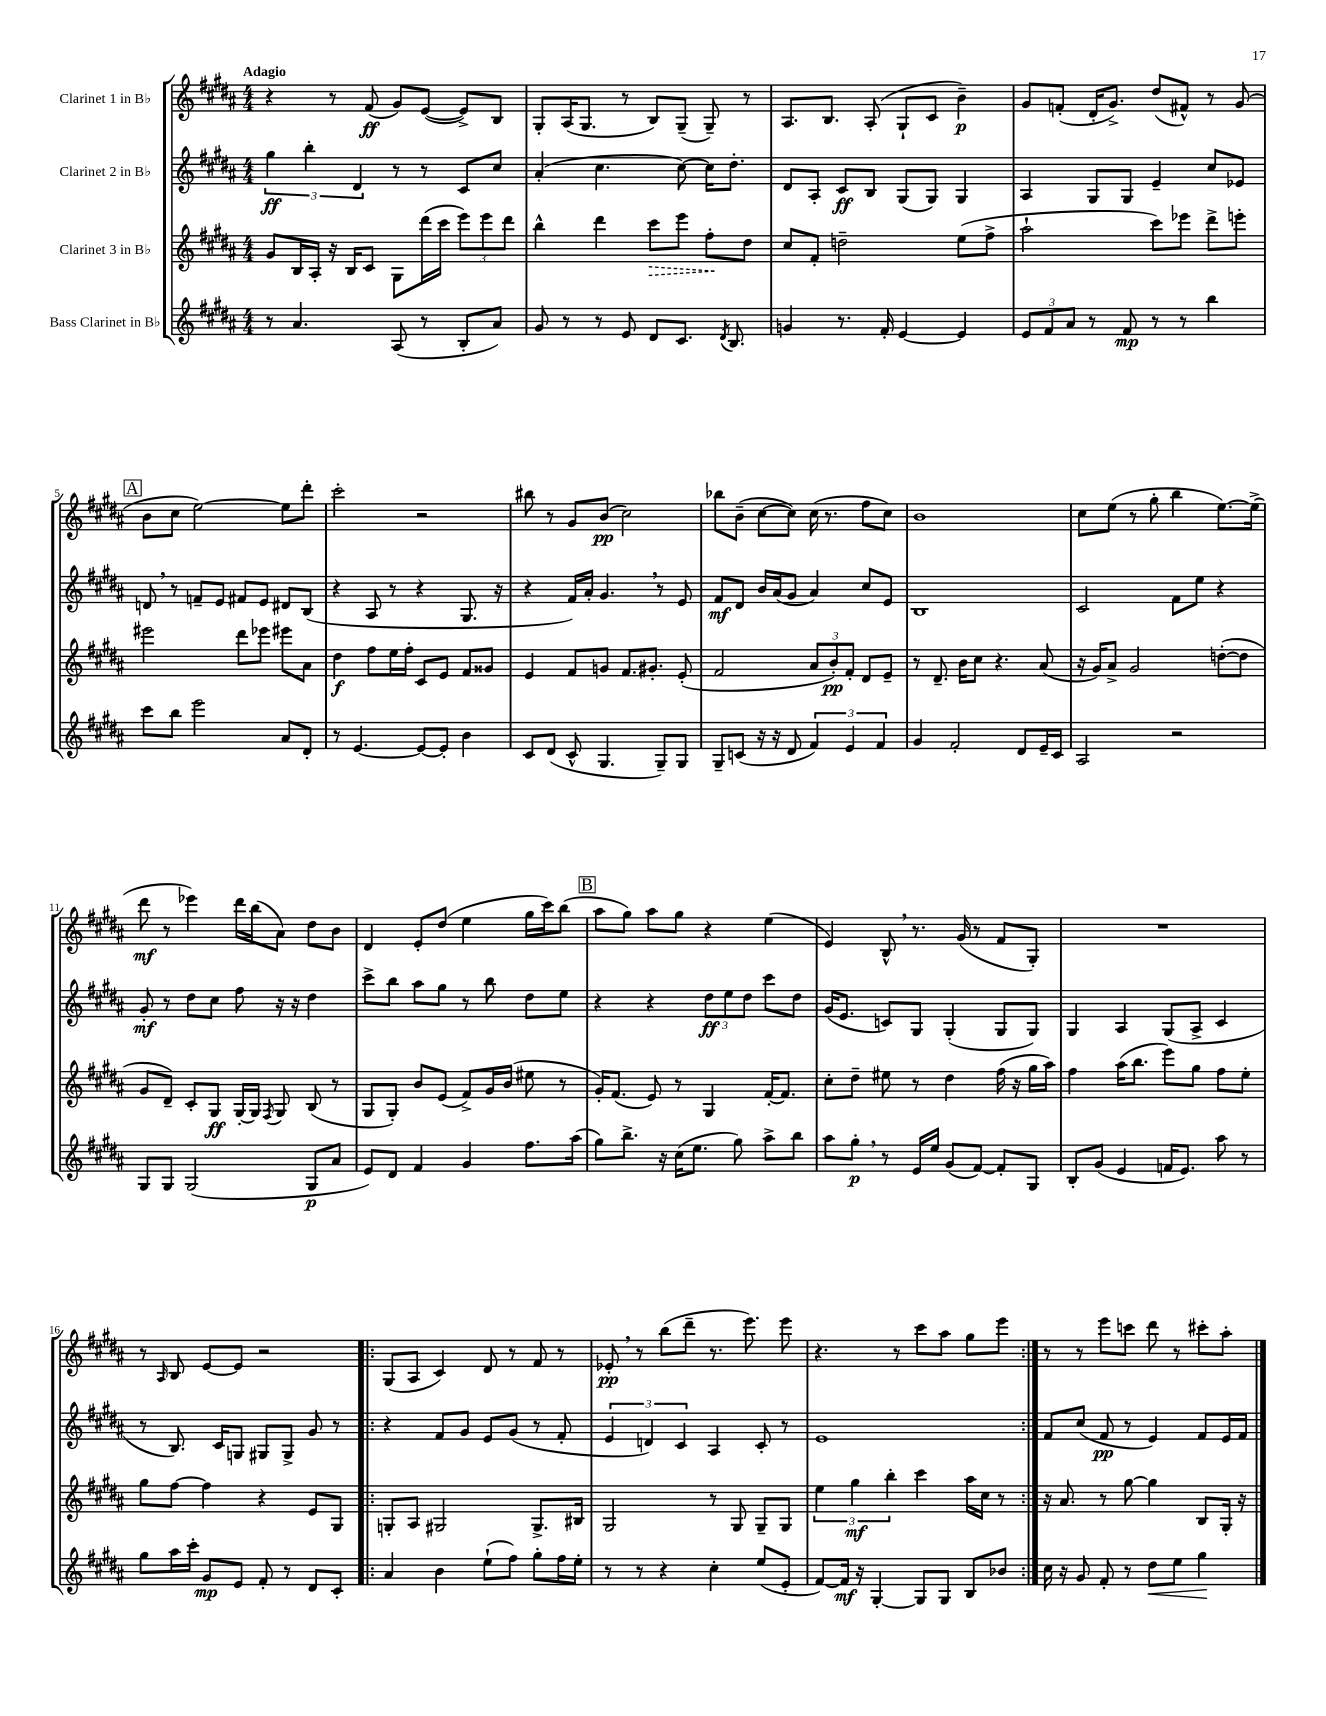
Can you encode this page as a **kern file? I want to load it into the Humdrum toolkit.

**kern	**kern	**kern	**kern
*staff4	*staff3	*staff2	*staff1
*clefG2	*clefG2	*clefG2	*clefG2
*k[f#c#g#d#a#]	*k[f#c#g#d#a#]	*k[f#c#g#d#a#]	*k[f#c#g#d#a#]
*M4/4	*M4/4	*M4/4	*M4/4
8r	8g#	6gg#	4r
4.a#	16B	.	.
.	.	6bb'	.
.	16A#'	.	.
.	16r	.	8r
.	16B	.	.
.	.	6d#	.
.	8c#	.	(8f#
(8A#	8G#	8r	8g#)
8r	(16ddd#	8r	([8e
.	16ccc#	.	.
8B'	12eee)	8c#	8e^])
.	12eee	.	.
8a#)	.	8cc#	8B
.	12ddd#	.	.
=	=	=	=
8g#	4bb^^	(4a#'	8G#'
8r	.	.	(16A#
.	.	.	8.G#
8r	4ddd#	4.cc#	.
8e	.	.	8r
8d#	8ccc#	.	8B)
8.c#	8eee	[8cc#)	(8G#~
.	8ff#'	16cc#]	8G#~)
8qd#	.	.	.
8.B	.	8.dd#'	.
.	8dd#	.	8r
=	=	=	=
4g	8cc#	8d#	8.A#
.	8f#'	8A#'	.
.	.	.	8.B
8.r	2dd~	8c#	.
.	.	8B	(8A#'
16f#'	.	.	.
[4e	.	(8G#	8G#`
.	.	8G#)	8c#
4e]	(8ee	4G#	4b~)
.	8ff#^	.	.
=	=	=	=
12e	2aa#`	4A#	8g#
12f#	.	.	.
.	.	.	(8f'
12a#	.	.	.
8r	.	8G#	16d#'
.	.	.	8.g#^)
8f#	.	8G#	.
8r	8ccc#)	4e~	(8dd#
8r	8eee-	.	8f#^^)
4bb	8ddd#^	8cc#	8r
.	8eee'	8e-	(8g#
=	=	=	=
8ccc#	2eee#	8d	8b
8bb	.	8r	8cc#
2eee	.	8f~	[2ee)
.	.	8e	.
.	8ddd#	8f#	.
.	8eee-	8e	.
8a#	8eee#	8d#	8ee]
8d#'	8a#	(8B	8ddd#'
=	=	=	=
8r	4dd#	4r	2ccc#'
[4.e	.	.	.
.	8ff#	8A#	.
.	16ee	8r	.
.	16ff#'	.	.
8e_	8c#	4r	2r
8e']	8e	.	.
4b	8f#	8.G#	.
.	8g##	.	.
.	.	16r	.
=	=	=	=
8c#	4e	4r	8bb#
(8d#	.	.	8r
8c#^^	8f#	16f#)	8g#
.	.	16a#'	.
4.G#	8g	4.g#	(8b
.	8.f#	.	2cc#)
.	8.g#'	.	.
8G#~)	.	8r	.
8G#	(8e'	8e	.
=	=	=	=
8G#~	2f#	8f#	8bb-
(8c	.	8d#	(8b~
16r	.	16b	[8cc#
16r	.	(16a#	.
8d#	.	8g#	8cc#])
6f#)	12a#	4a#)	(16cc#
.	.	.	8.r
.	12b')	.	.
6e	12f#'	.	.
.	8d#	8cc#	8ff#
6f#	.	.	.
.	8e~	8e	8cc#)
=	=	=	=
4g#	8r	1B	1b
.	8.d#~	.	.
2f#'	.	.	.
.	16b	.	.
.	8cc#	.	.
.	4.r	.	.
8d#	.	.	.
16e~	(8a#	.	.
16c#	.	.	.
=	=	=	=
2A#	16r	2c#	8cc#
.	16g#)	.	.
.	8a#^	.	(8ee
.	2g#	.	8r
.	.	.	8gg#'
2r	.	8f#	4bb
.	.	8ee	.
.	([8dd'	4r	[8.ee)
.	8dd]	.	.
.	.	.	(16ee^]
=	=	=	=
8G#	8g#	8g#'	8ddd#
8G#	8d#~)	8r	8r
(2G#	8c#'	8dd#	4eee-)
.	8G#	8cc#	.
.	[16G#'	8ff#	16ddd#
.	16G#]	.	(16bb
.	8qF#	.	.
.	8G#	16r	8a#)
.	.	16r	.
8G#	(8B	4dd#	8dd#
8a#	8r	.	8b
=	=	=	=
8e)	8G#	8ccc#^	4d#
8d#	8G#')	8bb	.
4f#	8b	8aa#	8e'
.	(8e	8gg#	(8dd#
4g#	8f#^)	8r	4ee
.	16g#	8bb	.
.	(16b	.	.
8.ff#	8ee#	8dd#	16gg#
.	.	.	16ccc#)
.	8r	8ee	(8bb
(16aa#	.	.	.
=	=	=	=
8gg#)	16g#')	4r	8aa#
.	(8.f#	.	.
8.bb^	.	.	8gg#)
.	8e)	4r	8aa#
16r	.	.	.
(16cc#	8r	.	8gg#
8.ee	.	.	.
.	4G#	12dd#	4r
.	.	12ee	.
8gg#)	.	.	.
.	.	12dd#	.
8aa#^	[16f#'	8ccc#	(4ee
.	8.f#]	.	.
8bb	.	8dd#	.
=	=	=	=
8aa#	8cc#'	(16g#	4e)
.	.	8.e	.
8gg#'	8dd#~	.	.
8r	8ee#	8c)	8B^^
16e	8r	8G#	8.r
16ee	.	.	.
(8g#	4dd#	(4G#'	.
.	.	.	(16g#
[8f#)	.	.	8r
8f#']	(16ff#	8G#	8f#
.	16r	.	.
8G#	16gg#	8G#)	8G#')
.	16aa#)	.	.
=	=	=	=
8B'	4ff#	4G#	1r
(8g#	.	.	.
4e	(16aa#	4A#	.
.	8.bb	.	.
16f	8eee)	(8G#	.
8.e)	.	.	.
.	8gg#	8A#^	.
8aa#	8ff#	4c#	.
8r	8ee'	.	.
=	=	=	=
8gg#	8gg#	8r	8r
.	.	.	16qqA#
16aa#	[8ff#	8.B)	8B
16ccc#'	.	.	.
8g#	4ff#]	.	[8e
.	.	16c#	.
8e	.	8G	8e]
8f#'	4r	8G#	2r
8r	.	8G#^	.
8d#	8e	8g#	.
8c#'	8G#	8r	.
=!|:	=!|:	=!|:	=!|:
4a#	8G'	4r	(8G#
.	8A#	.	8A#
4b	2G#	8f#	4c#)
.	.	8g#	.
(8ee`	.	8e	8d#
8ff#)	.	(8g#	8r
8gg#'	8.G#^	8r	8f#
16ff#	.	8f#'	8r
16ee'	16B#	.	.
=	=	=	=
8r	2G#	6e	8e-'
8r	.	.	8r
.	.	6d)	.
4r	.	.	(8bb
.	.	6c#	.
.	.	.	8ddd#~
4cc#'	8r	4A#	8.r
.	8G#	.	.
.	.	.	8.eee)
(8ee	8G#~	8c#'	.
8e'	8G#	8r	8eee
=	=	=	=
[8f#)	6ee	1e	4.r
16f#]	.	.	.
.	6gg#	.	.
16r	.	.	.
[4G#'	.	.	.
.	6bb'	.	.
.	.	.	8r
8G#]	4ccc#	.	8ccc#
8G#	.	.	8aa#
8B	16aa#	.	8gg#
.	16cc#	.	.
8b-	8r	.	8eee
=:|!	=:|!	=:|!	=:|!
16cc#	16r	8f#	8r
16r	8.a#	.	.
8g#	.	(8cc#	8r
8f#'	8r	8f#	8eee
8r	[8gg#	8r	8ccc
8dd#	4gg#]	4e)	8ddd#
8ee	.	.	8r
4gg#	8B	8f#	8ccc#'
.	16G#'	16e	8aa#'
.	16r	16f#	.
==	==	==	==
*-	*-	*-	*-
